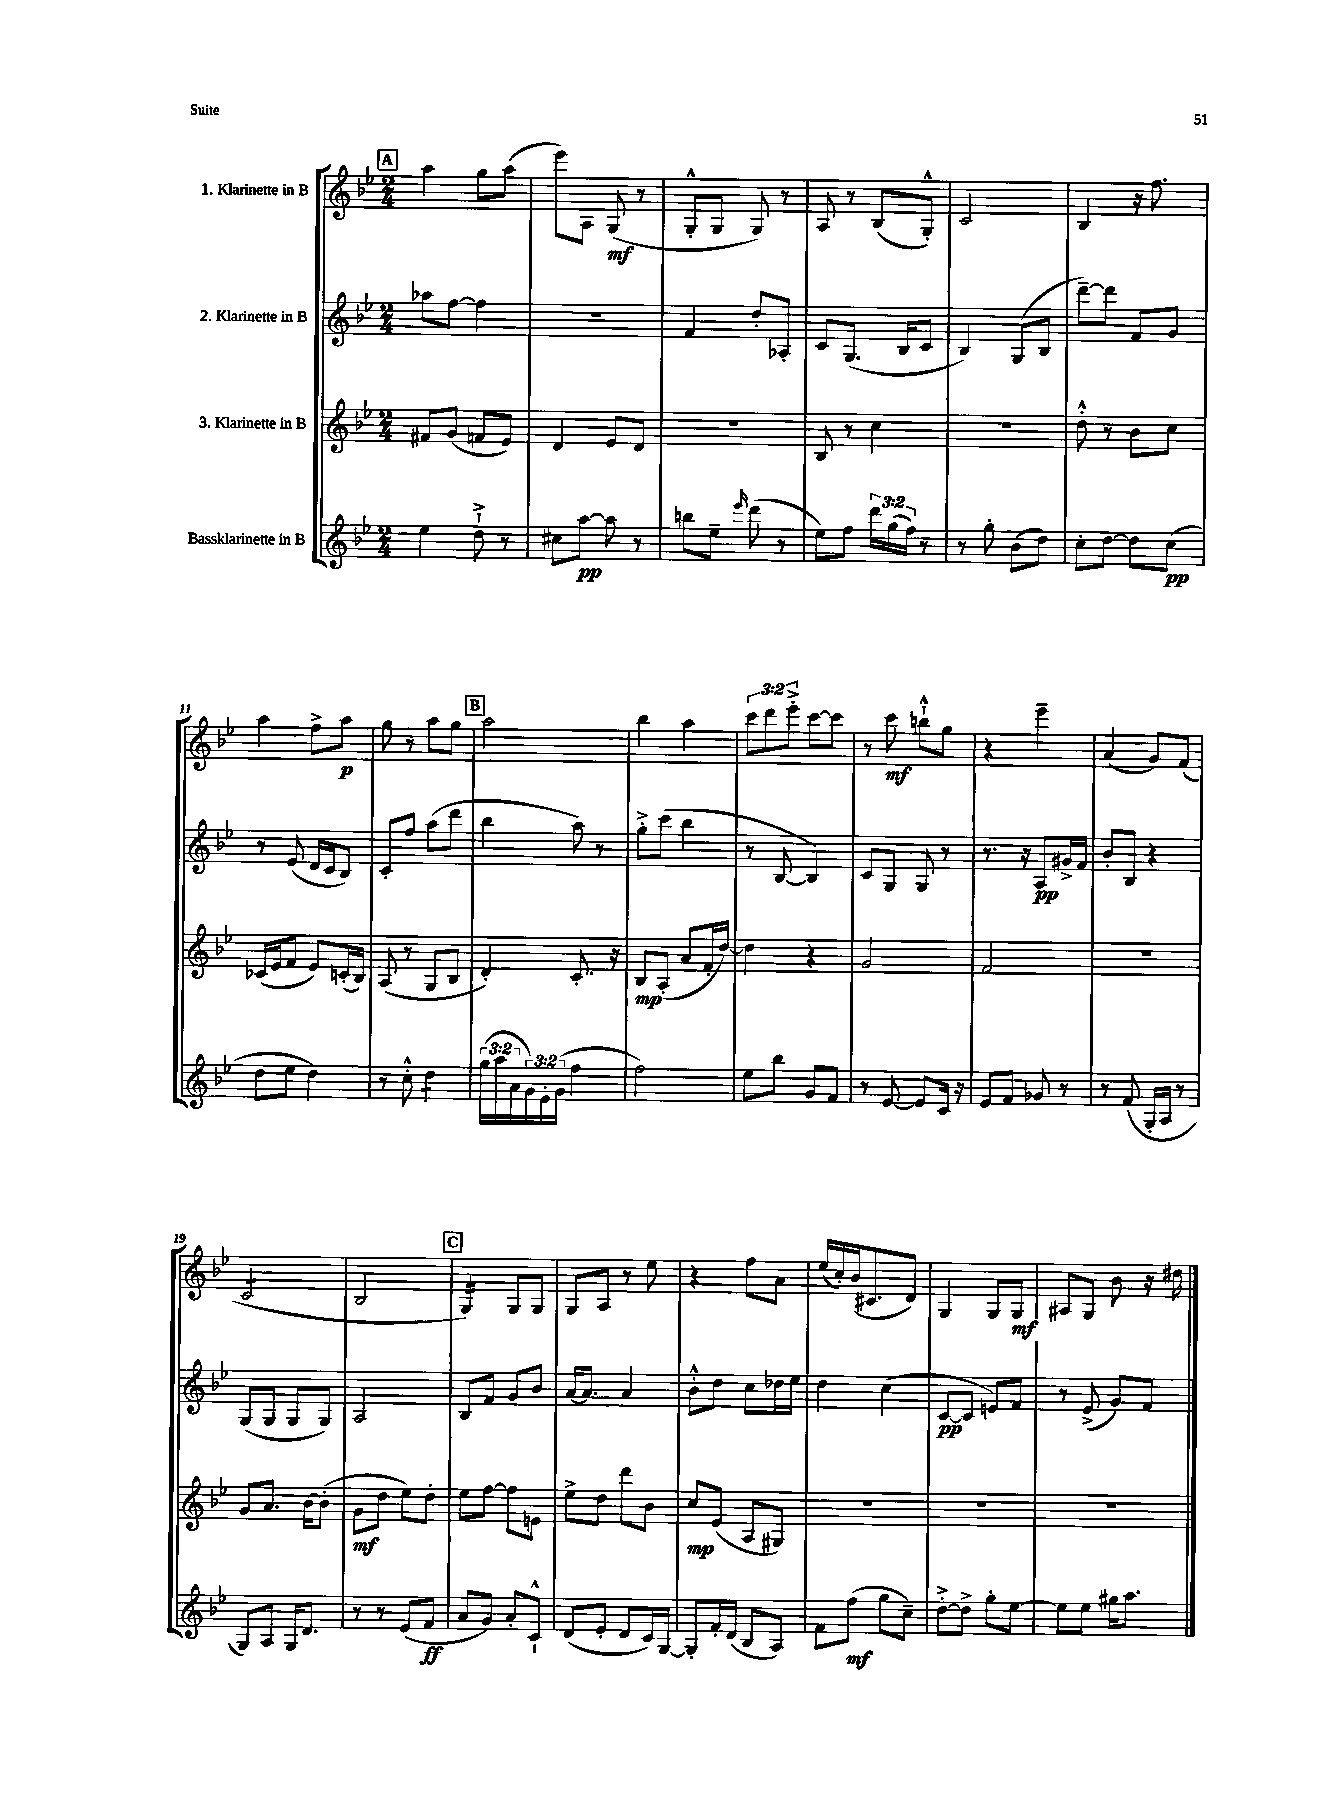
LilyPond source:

<<
\new StaffGroup <<
\new Staff = "s0" \with { instrumentName = "1. Klarinette in B" } {
    \clef treble \key bes \major \numericTimeSignature \time 2/4 \override Staff.TupletNumber.text = #tuplet-number::calc-fraction-text
    \mark \markup { \box "A" } a''4 g''8 a''8( |
    ees'''8) a8 g8\mf( r8 |
    g8-.-^ g8 g8) r8 |
    a8 r8 bes8( g8-.-^) |
    c'2 |
    bes4 r16 f''8. |
    a''4 f''8-> a''8\p |
    g''8 r8 a''8 g''8 |
    \mark \markup { \box "B" } a''2 |
    bes''4 a''4 |
    \tuplet 3/2 { c'''8 d'''8 ees'''8-.-> } c'''8~ c'''8 |
    r8 c'''8\mf b''8-!-^ g''8 |
    r4 ees'''4-- |
    a'4( g'8) f'8( |
    c'2:8 |
    bes2 |
    \mark \markup { \box "C" } g4:16) g8 g8 |
    g8 a8 r8 ees''8 |
    r4 f''8 a'8 |
    ees''16( c''16-.) bes'16( cis'8. d'8) |
    g4 g8 g8\mf |
    ais8 g8 bes'8 r16 dis''16 \bar "|." |
}
\new Staff = "s1" \with { instrumentName = "2. Klarinette in B" } {
    \clef treble \key bes \major \numericTimeSignature \time 2/4
    \mark \markup { \box "A" } aes''8 f''8~ f''4 |
    R2 |
    f'4 d''8-. aes8-. |
    c'8 g8.( bes16 c'8 |
    bes4) g8( bes8 |
    d'''8~--) d'''8 f'8 g'8 |
    r8 ees'8( d'16 c'16 bes8) |
    c'8-. f''8 a''8( d'''8 |
    \mark \markup { \box "B" } bes''4 a''8) r8 |
    g''8-.-> c'''8( bes''4 |
    r8 bes8~ bes4) |
    c'8 g8 g8 r8 |
    r8. r16 a8\pp gis'16-> f'16 |
    bes'8-. bes8 r4 |
    g8( g8 g8 g8) |
    a2 |
    \mark \markup { \box "C" } bes8 f'8 g'8 bes'8 |
    a'16~ a'8. a'4 |
    bes'8-.-^ d''8 c''8 des''16 ees''16 |
    d''4 c''4( |
    c'8~\pp c'8 e'8) f'8 |
    r8 ees'8->( g'8) f'8 \bar "|." |
}
\new Staff = "s2" \with { instrumentName = "3. Klarinette in B" } {
    \clef treble \key bes \major \numericTimeSignature \time 2/4
    \mark \markup { \box "A" } fis'8 g'8( f'8 ees'8) |
    d'4 ees'8 d'8 |
    r2 |
    bes8 r8 c''4 |
    r2 |
    d''8-.-^ r8 bes'8 c''8 |
    ces'16( ees'16 f'8 ees'8) c'16-.( bes16) |
    a8( r8 g8 bes8 |
    \mark \markup { \box "B" } d'4-.) c'8.-. r16 |
    bes8\mp a8-.( a'8 f'16-. d''16~) |
    d''4 r4 |
    g'2 |
    f'2 |
    R2 |
    g'8 a'8. bes'16~ bes'8-.( |
    g'8\mf d''8 ees''8) d''8-. |
    \mark \markup { \box "C" } ees''8 f''8~ f''8 e'8 |
    ees''8-> d''8 d'''8 bes'8 |
    c''8\mp ees'8( a8 gis8) |
    R2 |
    R2 |
    R2 \bar "|." |
}
\new Staff = "s3" \with { instrumentName = "Bassklarinette in B" } {
    \clef treble \key bes \major \numericTimeSignature \time 2/4 \override Staff.TupletNumber.text = #tuplet-number::calc-fraction-text
    \mark \markup { \box "A" } ees''4 d''8-!-> r8 |
    cis''8 a''8~\pp a''8 r8 |
    b''8 ees''8-- \grace { ees'''16 } d'''8( r8 |
    ees''8) f''8 \tuplet 3/2 { d'''16 g''16( f''16) } r8 |
    r8 g''8-. bes'8( d''8) |
    c''8-. d''8~ d''8 c''8\pp( |
    d''8 ees''8 d''4) |
    r8 c''8-.-^ d''4:8 |
    \mark \markup { \box "B" } \tuplet 3/2 { g''16( a''16 a'16 } \tuplet 3/2 { g'16) ees'16-. g'16( } f''4 |
    f''2) |
    ees''8 bes''8 g'8 f'8 |
    r8 ees'8~ ees'8 c'16 r16 |
    ees'8 f'8 ges'8 r8 |
    r8 f'8( g16-. a16 r8 |
    g8) a8 g16 d'8. |
    r8 r8 ees'8( f'8\ff |
    \mark \markup { \box "C" } a'8 g'8) a'8-. c'8-!-^ |
    d'8( ees'8-. d'8 c'16) g16~ |
    g8-. f'16-. d'16( bes8 a8) |
    f'8 f''8\mf( g''8 c''8--) |
    d''8~-.-> d''8-> g''8-. ees''8~ |
    ees''8 ees''8 gis''16 a''8. \bar "|." |
}
>>
>>
\layout { \context { \Score currentBarNumber = #5 } }
